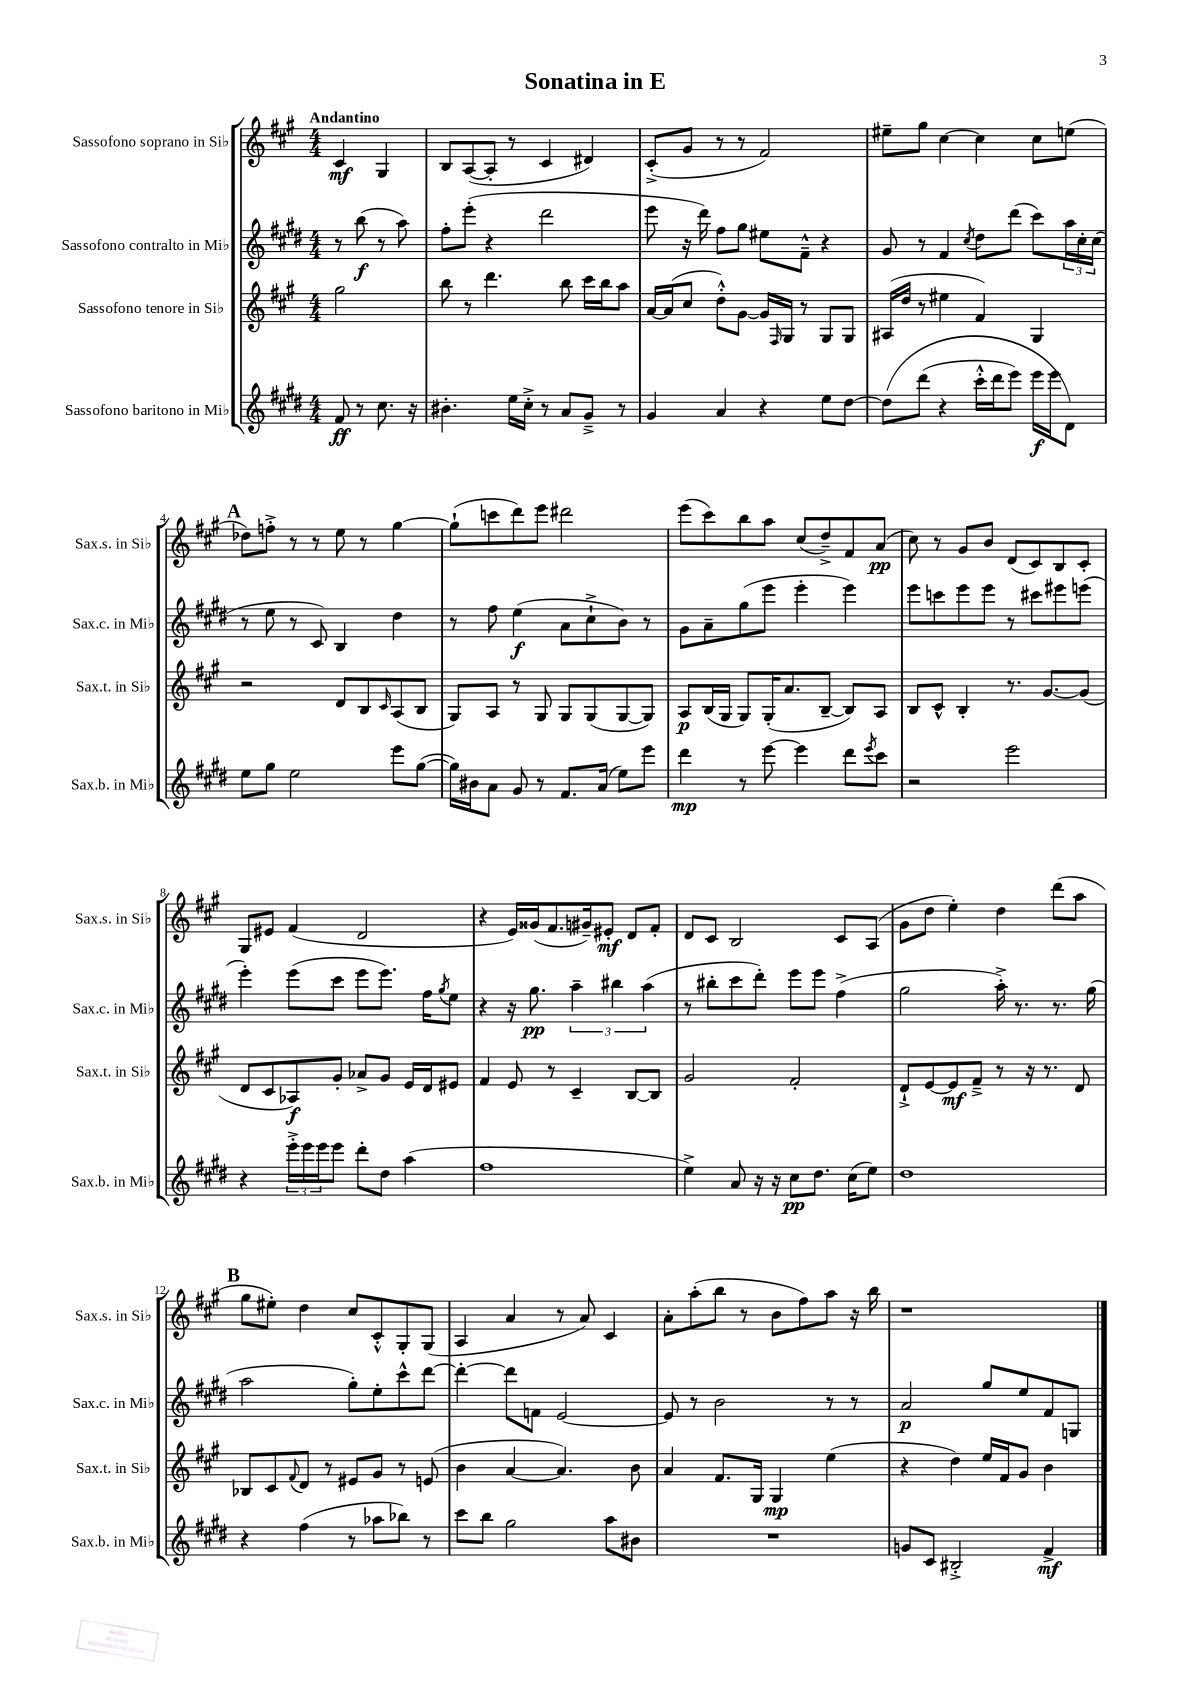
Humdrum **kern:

**kern	**dynam	**kern	**dynam	**kern	**dynam	**kern	**dynam
*part4	*part4	*part3	*part3	*part2	*part2	*part1	*part1
*staff4	*staff4	*staff3	*staff3	*staff2	*staff2	*staff1	*staff1
*I"Sassofono baritono in Mi♭	*	*I"Sassofono tenore in Si♭	*	*I"Sassofono contralto in Mi♭	*	*I"Sassofono soprano in Si♭	*
*I'Sax.b. in Mi♭	*	*I'Sax.t. in Si♭	*	*I'Sax.c. in Mi♭	*	*I'Sax.s. in Si♭	*
*clefG2	*	*clefG2	*	*clefG2	*	*clefG2	*
*k[f#c#g#d#]	*	*k[f#c#g#]	*	*k[f#c#g#d#]	*	*k[f#c#g#]	*
*M4/4	*	*M4/4	*	*M4/4	*	*M4/4	*
=	=	=	=	=	=	=	=
!	!	!	!	!	!	!LO:TX:a:B:t=Andantino	!
8f#/	ff	2gg#\	.	8r	.	4c#/	mf
8r	.	.	.	(8bb\	f	.	.
8.cc#\	.	.	.	8r	.	4G#/	.
.	.	.	.	8aa\)	.	.	.
16r	.	.	.	.	.	.	.
=1	=1	=1	=1	=1	=1	=1	=1
4.b#X'\	.	8bb\	.	8ff#'\L	.	8B/L	.
.	.	8r	.	(8eee'\J	.	([8A/	.
.	.	4.ddd\	.	4r	.	8A'/J]	.
16ee\LL	.	.	.	.	.	8r	.
16cc#'^\JJ	.	.	.	.	.	.	.
8r	.	.	.	2ddd#\	.	4c#/	.
8a/L	.	8bb\	.	.	.	.	.
8g#~^/J	.	16ccc#\LL	.	.	.	4d#X/)	.
.	.	16bb\J	.	.	.	.	.
8r	.	8aa\J	.	.	.	.	.
=2	=2	=2	=2	=2	=2	=2	=2
4g#/	.	[16a/LL	.	8eee\	.	(8c#'^/L	.
.	.	(16a/J]	.	.	.	.	.
.	.	8cc#/J	.	16r	.	8g#/J	.
.	.	.	.	16ddd#\)	.	.	.
4a/	.	8dd'^^\L)	.	8ff#\L	.	8r	.
.	.	[8g#\J	.	8gg#\J	.	8r	.
4r	.	16g#/LL]	.	8ee#X\L	.	2f#/)	.
.	.	16qqF#/	.	.	.	.	.
.	.	16G#/JJ	.	.	.	.	.
.	.	8r	.	8f#~^^\J	.	.	.
8ee\L	.	8G#/L	.	4r	.	.	.
[8dd#\J	.	8G#/J	.	.	.	.	.
=3	=3	=3	=3	=3	=3	=3	=3
(8dd#\L]	.	(16A#X/LL	.	8g#/	.	8ee#X~\L	.
.	.	16dd/JJ	.	.	.	.	.
(8ddd#\J	.	8r	.	8r	.	8gg#\J	.
4r	.	4ee#X\	.	4f#/	.	[4cc#\	.
.	.	.	.	8qcc#/	.	.	.
16ccc#'^^\LL	.	4f#/)	.	8dd#\L	.	4cc#\]	.
16ddd#\J	.	.	.	.	.	.	.
8eee\J)	.	.	.	(8ddd#\J	.	.	.
16eee\LL	f	4G#/	.	8ccc#\L)	.	8cc#\L	.
16eee\J	.	.	.	.	.	.	.
8d#\J)	.	.	.	24aa\L	.	(8een\J	.
.	.	.	.	24cc#'\	.	.	.
.	.	.	.	(24cc#\JJ	.	.	.
!!LO:LB:g=z
!!LO:REH:place=s1:t=A
=4	=4	=4	=4	=4	=4	=4	=4
8ee\L	.	2r	.	8r	.	8dd-X\L)	.
8gg#\J	.	.	.	8ee\	.	8ffn'^\J	.
2ee\	.	.	.	8r	.	8r	.
.	.	.	.	8c#/)	.	8r	.
.	.	8d/L	.	4B/	.	8ee\	.
.	.	8B/	.	.	.	8r	.
.	.	16qqc#/	.	.	.	.	.
8eee\L	.	(8A/	.	4dd#\	.	[4gg#\	.
([8gg#\J	.	8B/J	.	.	.	.	.
=5	=5	=5	=5	=5	=5	=5	=5
16gg#\LL])	.	8G#/L)	.	8r	.	(8gg#`\L]	.
16b#X\J	.	.	.	.	.	.	.
8a\J	.	8A/J	.	8ff#\	.	8cccn\	.
8g#/	.	8r	.	(4ee\	f	8ddd\)	.
8r	.	8G#/	.	.	.	8eee\J	.
8.f#/L	.	8G#/L	.	8a\L	.	2ddd#X\	.
.	.	(8G#/	.	8cc#`^\	.	.	.
(16a/Jk	.	.	.	.	.	.	.
8ee\L)	.	[8G#/	.	8b\J)	.	.	.
8eee\J	.	8G#/J])	.	8r	.	.	.
=6	=6	=6	=6	=6	=6	=6	=6
4ddd#\	mp	8A/L	p	8g#\L	.	(8eee\L	.
.	.	(16B/L	.	8a~\	.	8ccc#\)	.
.	.	16G#/JJ	.	.	.	.	.
8r	.	8G#/L)	.	(8gg#\	.	8bb\	.
[8eee\	.	(16G#'/K	.	8eee\J	.	8aa\J	.
.	.	8.a/	.	.	.	.	.
4eee\]	.	.	.	4eee'\	.	(8cc#/L	.
.	.	[8B~/J	.	.	.	8dd~^/)	.
8ddd#\L	.	8B/L])	.	4eee\)	.	8f#/	.
8qeee/	.	.	.	.	.	.	.
8ccc#\J	.	8A/J	.	.	.	(8a/J	pp
=7	=7	=7	=7	=7	=7	=7	=7
2r	.	8B/L	.	8eee\L	.	8cc#\)	.
.	.	8c#^^/J	.	8cccn\	.	8r	.
.	.	4B'/	.	8eee\	.	8g#/L	.
.	.	.	.	8eee\J	.	8b/J	.
2eee\	.	8.r	.	8r	.	(8d/L	.
.	.	.	.	8ccc#X\L	.	8c#/)	.
.	.	[8.g#/L	.	.	.	.	.
.	.	.	.	8eee#X\	.	8B/	.
.	.	(8g#/J]	.	(8eeen\J	.	8c#'/J	.
!!LO:LB:g=z
=8	=8	=8	=8	=8	=8	=8	=8
4r	.	8d/L	.	4eee'\)	.	8G#/L	.
.	.	8c#/	.	.	.	8e#X/J	.
24eee'^\LL	.	8A-X/)	f	(8eee\L	.	(4f#/	.
24eee\	.	.	.	.	.	.	.
24eee\J	.	.	.	.	.	.	.
8eee\J	.	8g#'/J	.	8ccc#\J	.	.	.
8ddd#'\L	.	8a-X^/L	.	8eee\L	.	2d/	.
8dd#\J	.	8g#/J	.	8.eee\J)	.	.	.
(4aa\	.	16e/LL	.	.	.	.	.
.	.	16d/J	.	16ff#\KL	.	.	.
.	.	.	.	8qgg#/	.	.	.
.	.	8e#X/J	.	8ee\J	.	.	.
=9	=9	=9	=9	=9	=9	=9	=9
1ff#	.	4f#/	.	4r	.	4r	.
.	.	8e/	.	16r	.	16e/LL)	.
.	.	.	.	8.gg#\	pp	(16g##X/J	.
.	.	8r	.	.	.	8.f#/	.
.	.	4c#~/	.	6aa~\	.	.	.
.	.	.	.	.	.	16g#X~/k)	.
.	.	.	.	.	.	8e#X'/J	mf
.	.	.	.	6bb#X\	.	.	.
.	.	[8B/L	.	.	.	8d/L	.
.	.	.	.	(6aa\	.	.	.
.	.	8B/J]	.	.	.	8f#'/J	.
=10	=10	=10	=10	=10	=10	=10	=10
4ee^\)	.	2g#/	.	8r	.	8d/L	.
.	.	.	.	8bb#X'\L	.	8c#/J	.
8a/	.	.	.	8ccc#\	.	2B/	.
16r	.	.	.	8ddd#'\J)	.	.	.
16r	.	.	.	.	.	.	.
8cc#\L	pp	2f#'/	.	8eee\L	.	.	.
8.dd#\J	.	.	.	8eee\J	.	.	.
.	.	.	.	(4ff#^\	.	8c#/L	.
(16cc#\KL	.	.	.	.	.	.	.
8ee\J)	.	.	.	.	.	(8A/J	.
=11	=11	=11	=11	=11	=11	=11	=11
1dd#	.	8d`^/L	.	2gg#\	.	8g#\L	.
.	.	[8e/	.	.	.	8dd\J	.
.	.	8e/]	mf	.	.	4ee'\)	.
.	.	8f#~^/J	.	.	.	.	.
.	.	8r	.	16aa'^\)	.	4dd\	.
.	.	.	.	8.r	.	.	.
.	.	16r	.	.	.	.	.
.	.	8.r	.	.	.	.	.
.	.	.	.	8.r	.	(8ddd\L	.
.	.	8d/	.	.	.	8aa\J	.
.	.	.	.	(16gg#\	.	.	.
!!LO:LB:g=z
!!LO:REH:place=s1:t=B
=12	=12	=12	=12	=12	=12	=12	=12
4r	.	8B-X/L	.	2aa\	.	8gg#\L	.
.	.	8c#/	.	.	.	8ee#X'\J)	.
.	.	8qqf#/	.	.	.	.	.
(4ff#\	.	8d/J	.	.	.	4dd\	.
.	.	8r	.	.	.	.	.
8r	.	8e#X/L	.	8gg#'\L)	.	8cc#/L	.
8aa-X\L	.	8g#/J	.	8ee'\	.	8c#'^^/	.
8bb-X\J)	.	8r	.	8ccc#^^\	.	8G#'/	.
8r	.	(8en/	.	[8ddd#\J	.	(8G#/J	.
=13	=13	=13	=13	=13	=13	=13	=13
8ccc#\L	.	4b\	.	4ddd#'\_	.	4A/	.
8bb\J	.	.	.	.	.	.	.
2gg#\	.	[4a/	.	8ddd#\L]	.	4a/	.
.	.	.	.	8fn\J	.	.	.
.	.	4.a/])	.	[2e/	.	8r	.
.	.	.	.	.	.	8a/)	.
8aa\L	.	.	.	.	.	4c#/	.
8b#X\J	.	8b\	.	.	.	.	.
=14	=14	=14	=14	=14	=14	=14	=14
1r	.	4a/	.	8e/]	.	8a'\L	.
.	.	.	.	8r	.	(8aa'\	.
.	.	8.f#/L	.	2b\	.	8bb\J	.
.	.	.	.	.	.	8r	.
.	.	16G#/Jk	.	.	.	.	.
.	.	4G#/	mp	.	.	8b\L	.
.	.	.	.	.	.	8ff#\)	.
.	.	(4ee\	.	8r	.	8aa\J	.
.	.	.	.	8r	.	16r	.
.	.	.	.	.	.	16bb\	.
=15	=15	=15	=15	=15	=15	=15	=15
8gn/L	.	4r	.	2a/	p	1r	.
8c#/J	.	.	.	.	.	.	.
2B#X'^/	.	4dd\)	.	.	.	.	.
.	.	16ee/LL	.	8gg#/L	.	.	.
.	.	16f#/J	.	.	.	.	.
.	.	8g#/J	.	8ee/	.	.	.
4f#^/	mf	4b\	.	8f#/	.	.	.
.	.	.	.	8Gn/J	.	.	.
==	==	==	==	==	==	==	==
*-	*-	*-	*-	*-	*-	*-	*-
